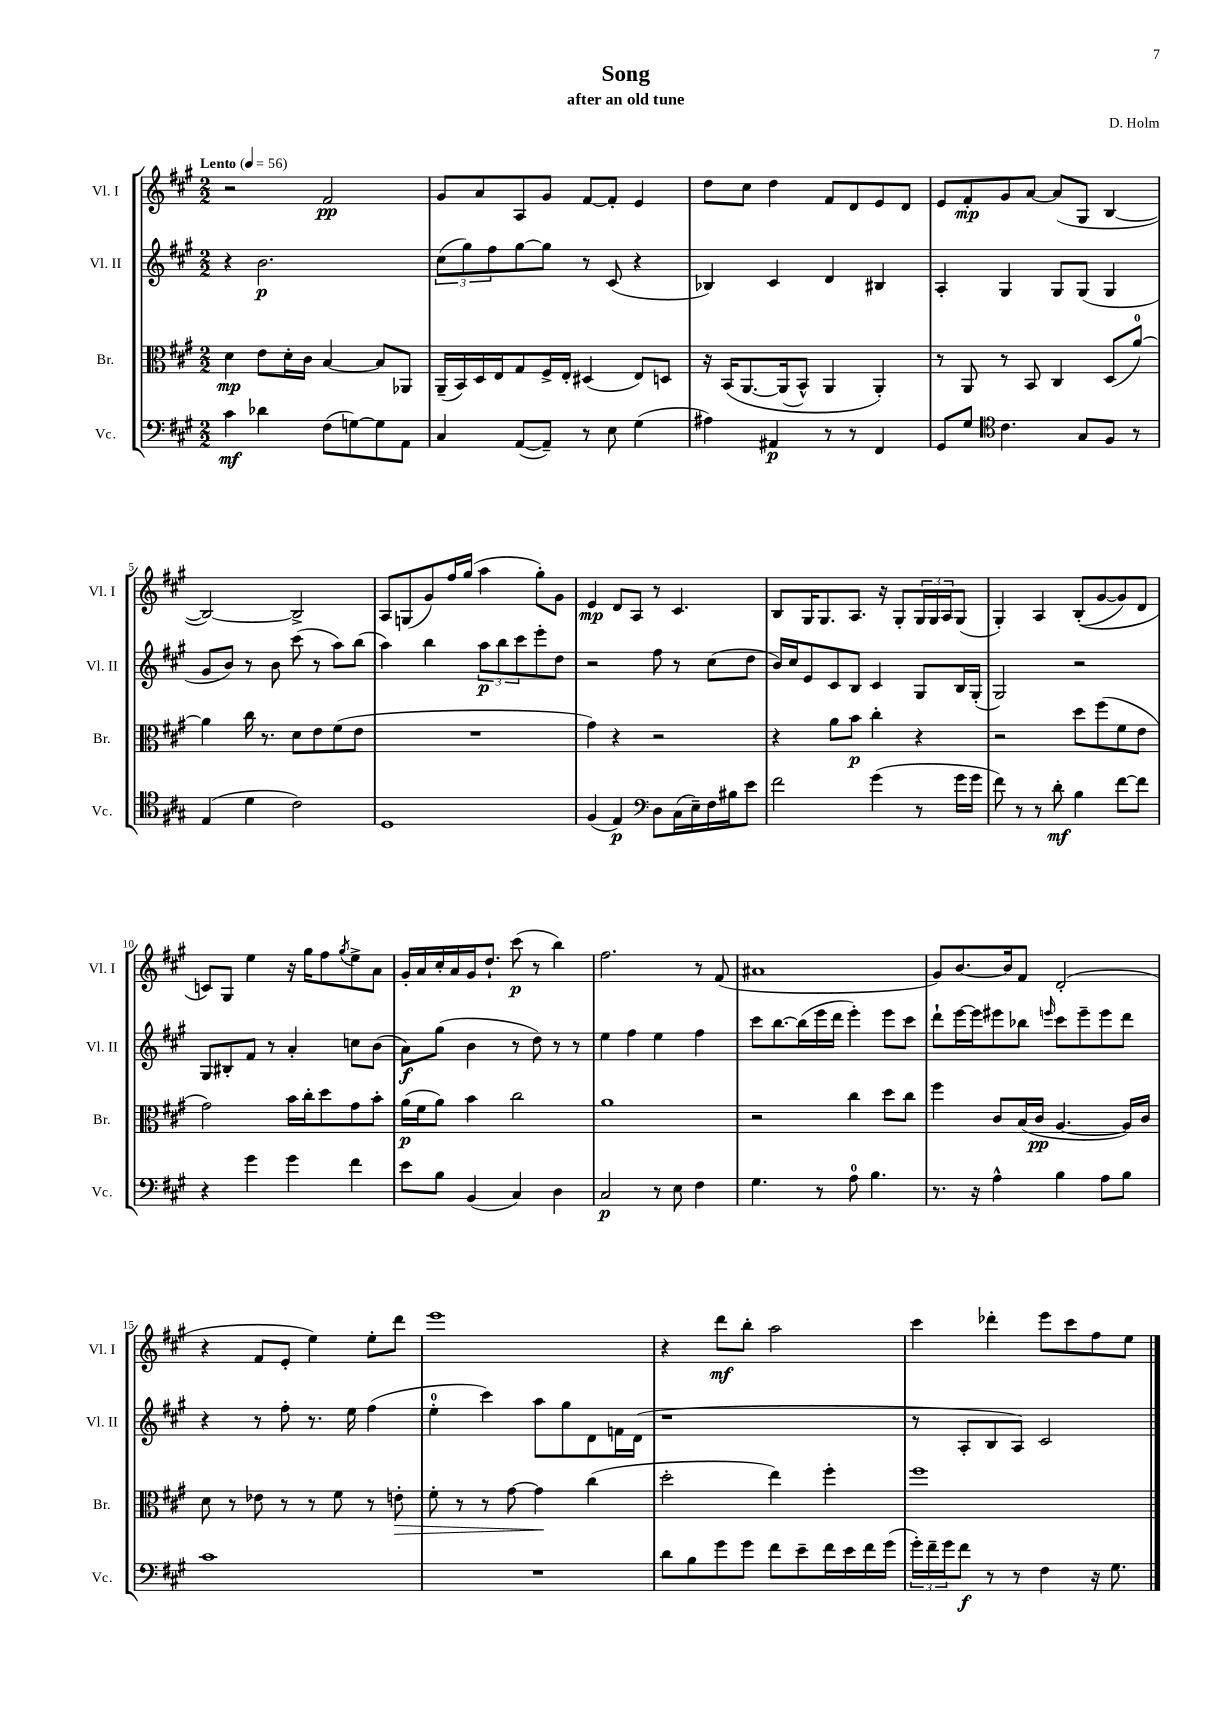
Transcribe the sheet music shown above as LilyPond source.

\header { title = "Song" composer = "D. Holm" subtitle = "after an old tune" }
<<
\new StaffGroup <<
\new Staff = "s0" \with { instrumentName = "Vl. I" shortInstrumentName = "Vl. I" } {
    \clef treble \key a \major \numericTimeSignature \time 2/2 \tempo "Lento" 4 = 56
    r2 fis'2\pp |
    gis'8 a'8 a8 gis'8 fis'8~ fis'8-. e'4 |
    d''8 cis''8 d''4 fis'8 d'8 e'8 d'8 |
    e'8 fis'8-.\mp gis'8 a'8~ a'8( gis8 b4~ |
    b2~) b2-> |
    a8 g8( gis'8) fis''16 gis''16( a''4 gis''8-.) gis'8 |
    e'4\mp d'8 a8 r8 cis'4. |
    b8 gis16 gis8. a8. r16 gis8-. \tuplet 3/2 { gis16 gis16 a16 } gis8( |
    gis4-.) a4 b8-.(\( gis'8~ gis'8) d'8 |
    c'8\) gis8 e''4 r16 gis''16 fis''8 \acciaccatura { gis''8 } e''8-> a'8 |
    gis'16-. a'16 cis''16-. a'16 gis'16 d''8.-! cis'''8\p( r8 b''4) |
    fis''2. r8 fis'8( |
    ais'1 |
    gis'8) b'8.~ b'16 fis'8 d'2-.( |
    r4 fis'8 e'8-. e''4) e''8-. d'''8 |
    e'''1 |
    r4 d'''8\mf b''8-. a''2 |
    cis'''4 des'''4-. e'''8 cis'''8 fis''8 e''8 \bar "|." |
}
\new Staff = "s1" \with { instrumentName = "Vl. II" shortInstrumentName = "Vl. II" } {
    \clef treble \key a \major \numericTimeSignature \time 2/2
    r4 b'2.\p |
    \tuplet 3/2 { cis''8( gis''8) fis''8 } gis''8~ gis''8 r8 cis'8( r4 |
    bes4) cis'4 d'4 bis4 |
    a4-. gis4 gis8 gis8( gis4 |
    gis'8 b'8) r8 b'8 cis'''8( r8 a''8) b''8( |
    a''4) b''4 \tuplet 3/2 { a''8\p b''8 cis'''8 } e'''8-. d''8 |
    r2 fis''8 r8 cis''8( d''8 |
    b'16) cis''16 e'8 cis'8 b8 cis'4 gis8 b16 gis16-.( |
    gis2) r2 |
    gis8 bis8-. fis'8 r8 a'4-. c''8 b'8( |
    a'8\f) gis''8( b'4 r8 d''8) r8 r8 |
    e''4 fis''4 e''4 fis''4 |
    cis'''8 b''8.~ b''16( e'''16 d'''16 e'''4-.) e'''8 cis'''8 |
    d'''8-! e'''16~ e'''16 eis'''8 bes''8 \grace { e'''16 } cis'''8 e'''8-- e'''8 d'''8 |
    r4 r8 fis''8-. r8. e''16 fis''4( |
    e''4-0-. cis'''4) a''8 gis''8 d'8 f'16 d'16( |
    r1 |
    r8 a8-. b8 a8) cis'2 \bar "|." |
}
\new Staff = "s2" \with { instrumentName = "Br." shortInstrumentName = "Br." } {
    \clef alto \key a \major \numericTimeSignature \time 2/2
    d'4\mp e'8 d'16-. cis'16 b4~ b8 aes,8 |
    a,16--( b,16) d16 e16 gis8 fis16-> e16-. dis4( e8) d8 |
    r16 b,16\( a,8.~ a,16( b,8-^) a,4 a,4-.\) |
    r8 a,8 r8 b,8 cis4 d8( a'8-0~) |
    a'4 cis''16 r8. d'8 e'8 fis'8( e'8 |
    R1 |
    gis'4) r4 r2 |
    r4 a'8 b'8\p cis''4-. r4 |
    r2 d''8 fis''8( fis'8 e'8 |
    gis'2) b'16 cis''16-. d''8 gis'8 b'8-. |
    a'16\p( fis'16 a'8) b'4 cis''2 |
    a'1 |
    r2 cis''4 d''8 cis''8 |
    fis''4 cis'8 b16( cis'16\pp a4.~ a16) cis'16 |
    d'8 r8 ees'8 r8 r8 fis'8 r8 e'8-.\> |
    fis'8-. r8 r8 gis'8~ gis'4\! cis''4( |
    d''2-. e''4) fis''4-. |
    fis''1 \bar "|." |
}
\new Staff = "s3" \with { instrumentName = "Vc." shortInstrumentName = "Vc." } {
    \clef bass \key a \major \numericTimeSignature \time 2/2
    cis'4\mf des'4 fis8( g8~) g8 a,8 |
    cis4 a,8~( a,8--) r8 e8 gis4( |
    ais4) ais,4\p r8 r8 fis,4 |
    gis,8 gis8 \clef tenor cis'4. gis8 fis8 r8 |
    e4( d'4 cis'2) |
    d1 |
    fis4( e4\p) \clef bass d8 cis16( e16--) fis16 bis16 e'8 |
    fis'2 gis'4( r8 gis'16 gis'16 |
    fis'8) r8 r8 d'8-.\mf b4 fis'8~ fis'8 |
    r4 gis'4 gis'4 fis'4 |
    e'8 b8 b,4( cis4) d4 |
    cis2\p r8 e8 fis4 |
    gis4. r8 a8-0 b4. |
    r8. r16 a4-^ b4 a8 b8 |
    cis'1 |
    R1 |
    d'8 b8 gis'8 gis'8 fis'8 e'8-- fis'16 e'16 fis'16 gis'16( |
    \tuplet 3/2 { gis'16-.) fis'16-- gis'16 } fis'8\f r8 r8 fis4 r16 gis8. \bar "|." |
}
>>
>>
